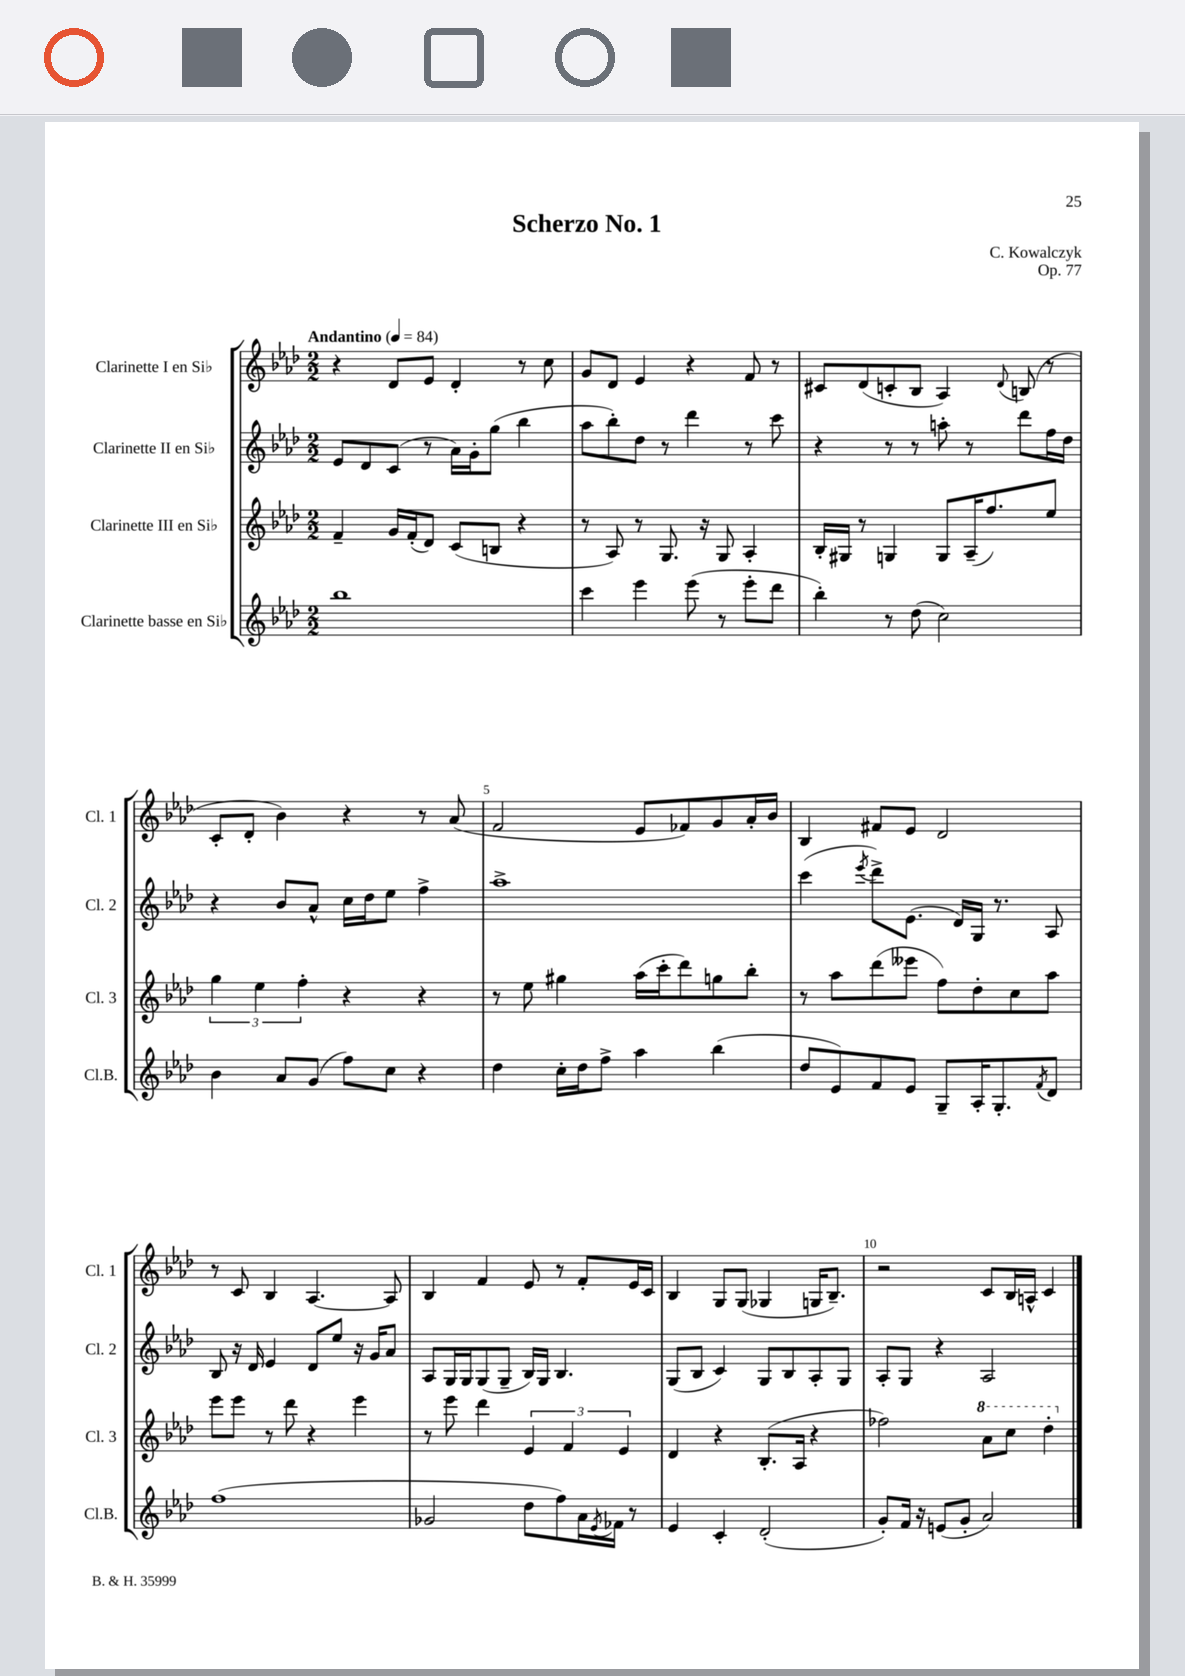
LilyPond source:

\header { title = "Scherzo No. 1" composer = "C. Kowalczyk" opus = "Op. 77" }
<<
\new StaffGroup <<
\new Staff = "s0" \with { instrumentName = "Clarinette I en Sib" shortInstrumentName = "Cl. 1" } {
    \clef treble \key aes \major \numericTimeSignature \time 2/2 \tempo "Andantino" 4 = 84
    r4 des'8 ees'8 des'4-. r8 c''8 |
    g'8 des'8 ees'4 r4 f'8 r8 |
    cis'8 des'8( c'8-. bes8 aes4) \appoggiatura { des'8 } b8( r8 |
    c'8-. des'8-. bes'4) r4 r8 aes'8( |
    f'2 ees'8 fes'8) g'8 aes'16-. bes'16 |
    bes4 fis'8 ees'8 des'2 |
    r8 c'8 bes4 aes4.~ aes8 |
    bes4 f'4 ees'8 r8 f'8-. ees'16 c'16 |
    bes4 g8 g8( ges4 g16 bes8.--) |
    r2 c'8 bes16 a16-^ c'4 \bar "|." |
}
\new Staff = "s1" \with { instrumentName = "Clarinette II en Sib" shortInstrumentName = "Cl. 2" } {
    \clef treble \key aes \major \numericTimeSignature \time 2/2
    ees'8 des'8 c'8( r8 aes'16) g'16-. g''8( bes''4 |
    aes''8 bes''8-.) des''8 r8 des'''4 r8 c'''8 |
    r4 r8 r8 a''8-. r8 des'''8 f''16 des''16 |
    r4 bes'8 aes'8-^ c''16 des''16 ees''8 f''4-> |
    aes''1-> |
    c'''4( \acciaccatura { ees'''8 } des'''8->) ees'8.( des'16) g16 r8. aes8 |
    bes8 r16 des'16 ees'4 des'8 ees''8 r16 g'16 aes'8 |
    aes8 g16 g16 g8( g8-- bes16) g16 bes4. |
    g8( bes8 c'4) g8 bes8 aes8-. g8 |
    aes8-. g8 r4 aes2 \bar "|." |
}
\new Staff = "s2" \with { instrumentName = "Clarinette III en Sib" shortInstrumentName = "Cl. 3" } {
    \clef treble \key aes \major \numericTimeSignature \time 2/2
    f'4-- g'16 f'16-.( des'8) c'8( b8 r4 |
    r8 aes8) r8 g8. r16 g8 aes4-. |
    bes16-. gis16 r8 g4 g8 aes16--( f''8.) ees''8 |
    \tuplet 3/2 { g''4 ees''4 f''4-. } r4 r4 |
    r8 ees''8 gis''4 aes''16( c'''16-. des'''8) g''8 bes''8-. |
    r8 aes''8 des'''8( eeses'''8 f''8) des''8-. c''8 aes''8 |
    ees'''8 ees'''8 r8 des'''8 r4 ees'''4 |
    r8 ees'''8 des'''4 \tuplet 3/2 { ees'4 f'4 ees'4 } |
    des'4 r4 bes8.-.( aes16 r4 |
    fes''2) \ottava #1 aes''8 c'''8 des'''4-. \ottava #0 \bar "|." |
}
\new Staff = "s3" \with { instrumentName = "Clarinette basse en Sib" shortInstrumentName = "Cl.B." } {
    \clef treble \key aes \major \numericTimeSignature \time 2/2
    bes''1 |
    c'''4 ees'''4 ees'''8( r8 ees'''8-. des'''8 |
    bes''4-.) r8 des''8( c''2) |
    bes'4 aes'8 g'8( f''8) c''8 r4 |
    des''4 c''16-. des''16 f''8-> aes''4 bes''4( |
    des''8 ees'8) f'8 ees'8 g8-- aes16-. g8.-. \acciaccatura { f'8 } des'8 |
    f''1( |
    ges'2 des''8 f''8) aes'16 \acciaccatura { ees'8 } fes'16 r8 |
    ees'4 c'4-. des'2-.( |
    g'8-.) f'16 r16 e'8( g'8-. aes'2) \bar "|." |
}
>>
>>
\layout { \context { \Score \override BarNumber.break-visibility = ##(#f #t #t) barNumberVisibility = #(every-nth-bar-number-visible 5) } }
